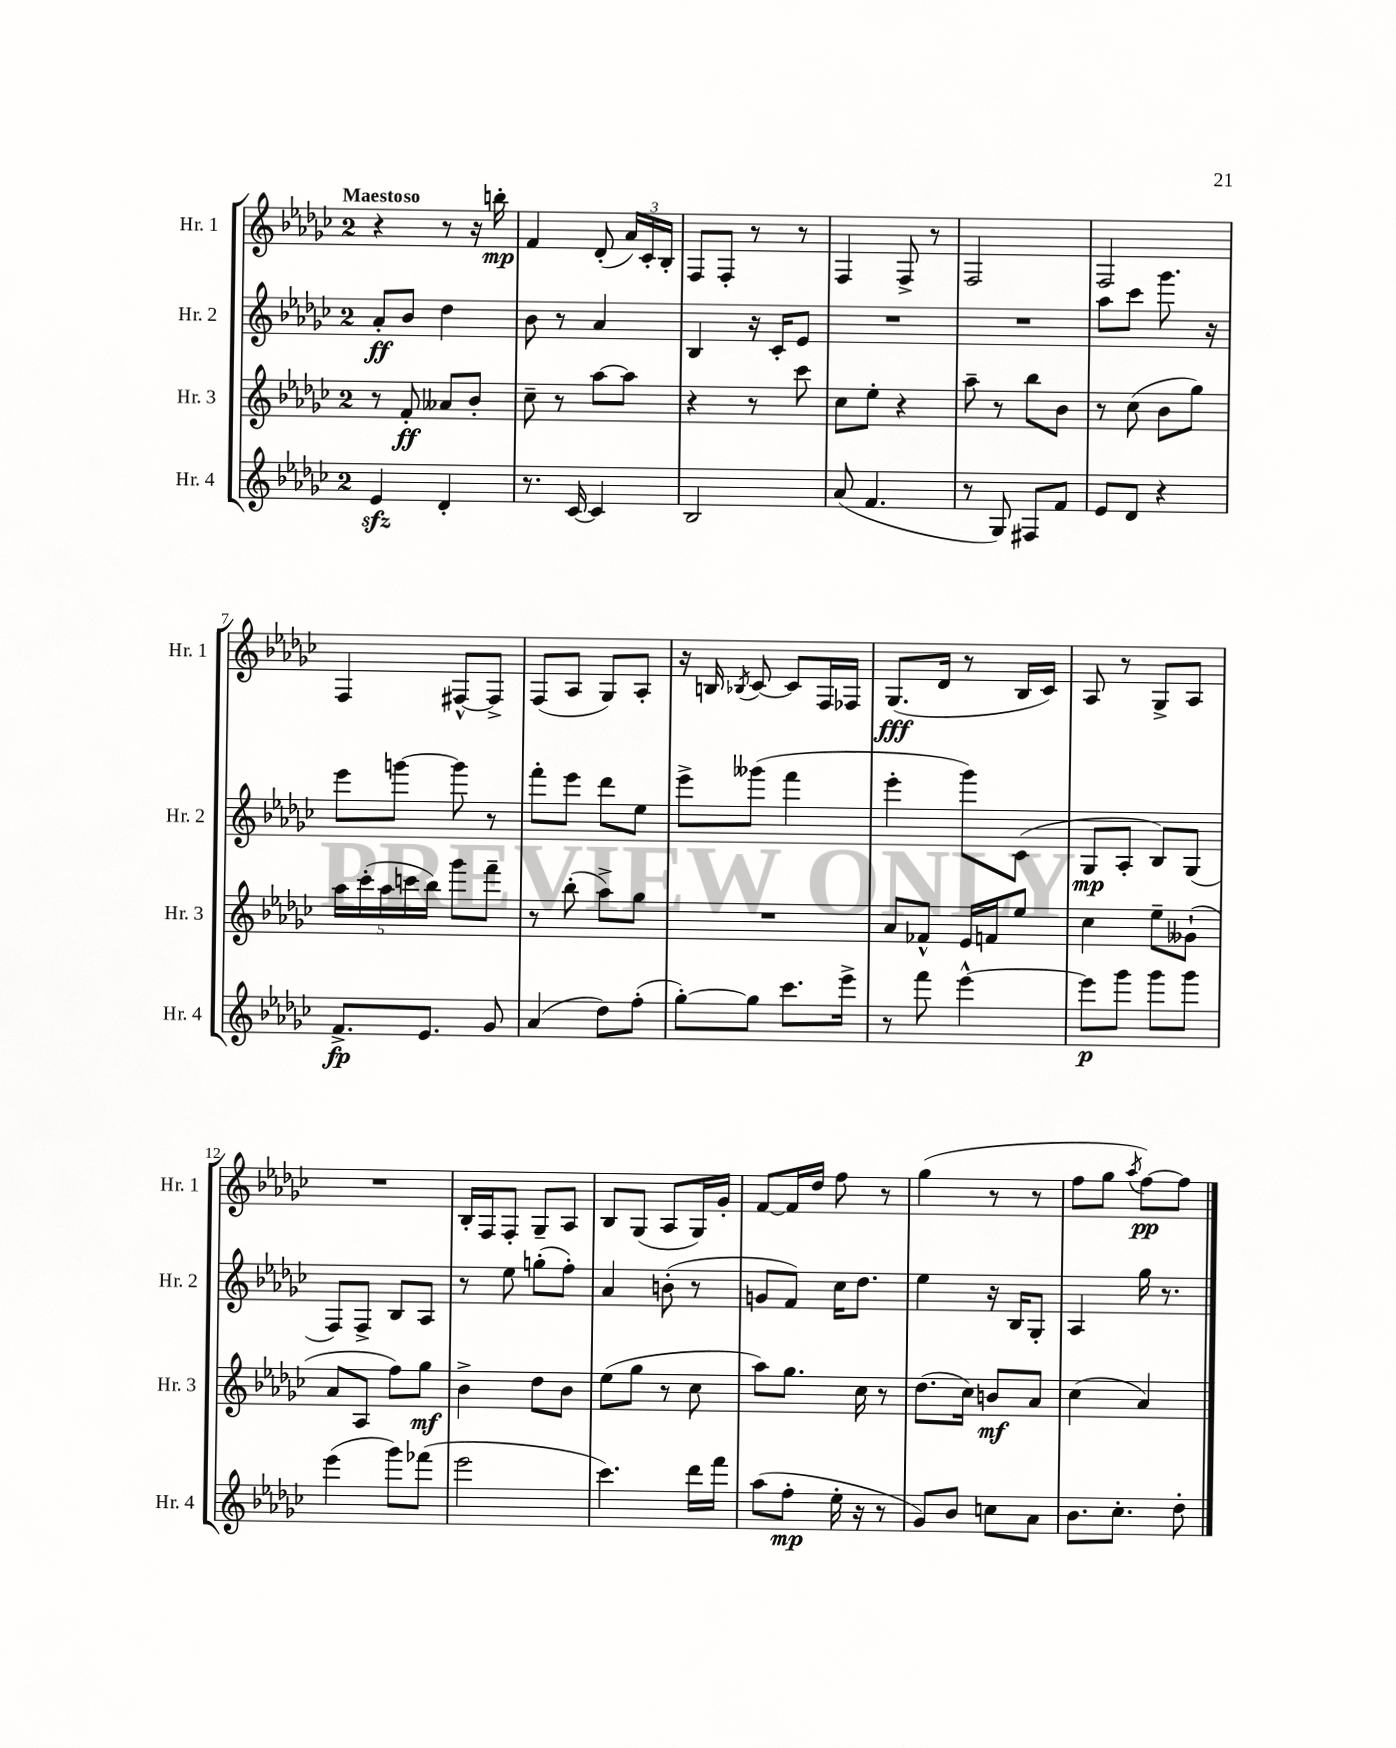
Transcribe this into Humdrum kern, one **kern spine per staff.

**kern	**kern	**kern	**kern
*staff4	*staff3	*staff2	*staff1
*clefG2	*clefG2	*clefG2	*clefG2
*k[b-e-a-d-g-c-]	*k[b-e-a-d-g-c-]	*k[b-e-a-d-g-c-]	*k[b-e-a-d-g-c-]
*M2/4	*M2/4	*M2/4	*M2/4
4e-/	8r	8a-'/L	4r
.	8f'/	8b-/J	.
4d-'/	8a--/L	4dd-\	8r
.	8b-'/J	.	16r
.	.	.	16bb'\
=	=	=	=
8.r	8cc-~\	8b-\	4f/
.	8r	8r	.
[16c-/	.	.	.
4c-/]	[8aa-\L	4a-/	(8d-'/
.	8aa-\]J	.	24a-/LL)
.	.	.	24c-'/
.	.	.	24B-'/JJ
=	=	=	=
2B-/	4r	4B-/	8F/L
.	.	.	8F'/J
.	8r	16r	8r
.	.	16c-'/LK	.
.	8ccc-\	8e-/J	8r
=	=	=	=
(8a-/	8cc-\L	2r	4F/
4.f/	8ee-'\J	.	.
.	4r	.	8F^/
.	.	.	8r
=	=	=	=
8r	8aa-~\	2r	2F/
8G-/)	8r	.	.
8F#/L	8bb-\L	.	.
8f/J	8b-\J	.	.
=	=	=	=
8e-/L	8r	8aa-\L	2F/
8d-/J	(8cc-\	8ccc-\J	.
4r	8b-\L	8.ggg-\	.
.	8gg-\J)	.	.
.	.	16r	.
=	=	=	=
8.f^/L	20aa-\LL	8eee-\L	4F/
.	(20ccc-'\	.	.
.	20aa-\	.	.
.	.	[8ggg\J	.
.	20ccc\	.	.
8.e-/J	.	.	.
.	20bb-\JJ)	.	.
.	8ggg-\L	8ggg\]	[8F#^^/L
8g-/	8fff~\J	8r	8F#^/]J
=	=	=	=
(4a-/	8r	8fff'\L	(8F/L
.	(8bb-'\	8eee-\J	8A-/J
8dd-\L)	8aa-^\L)	8ddd-\L	8G-/L)
(8ff'\J	8gg-\J	8ee-\J	8A-'/J
=	=	=	=
[8gg-'\L)	2r	8eee-^\L	16r
.	.	.	16B/
.	.	.	8qB-/
8gg-\]J	.	(8ggg--\J	[8c-/
8.ccc-\L	.	4fff\	8c-/]L
.	.	.	16F/L
16eee-^\Jk	.	.	16F-/JJ
=	=	=	=
8r	8a-/L	4eee-'\	(8.G-/L
8fff\	8f-^^/J	.	.
.	.	.	16d-/Jk
[4eee-^^\	16e-/LL	8ggg-\L)	8r
.	16f/J	.	.
.	8ee-/J	(8c-\J	16B-/LL
.	.	.	16c-/JJ)
=	=	=	=
8eee-\]L	4cc-\	8G-/L	8A-/
8ggg-\J	.	8A-'/J	8r
8ggg-\L	8ee-~\L	8B-/L)	8G-^/L
8ggg-\J	(8g--`\J	(8G-/J	8A-/J
=	=	=	=
(4eee-\	8a-/L	8F/L)	2r
.	8A-/J	8F^/J	.
8ggg-\L)	8ff\L)	8B-/L	.
(8fff-\J	8gg-\J	8A-/J	.
=	=	=	=
2eee-\	4b-^\	8r	16B-'/LL
.	.	.	16F/J
.	.	8ee-\	8F'/J
.	8dd-\L	(8gg'\L	8G-~/L
.	8b-\J	8ff'\J)	8A-/J
=	=	=	=
4.ccc-\)	(8ee-\L	4a-/	8B-/L
.	8gg-\J	.	(8G-/J
.	8r	(8b'\	8A-/L
16ddd-\LL	8cc-\	8r	16G-/L)
16fff\JJ	.	.	16g-'/JJ
=	=	=	=
(8aa-\L	8aa-\L)	8g/L	[8f/L
8ff'\J	8.gg-\J	8f/J)	16f/]L
.	.	.	16dd-/JJ
16ee-'\	.	16cc-\LK	8ff\
16r	16cc-\	8.dd-\J	.
8r	8r	.	8r
=	=	=	=
8g-/L)	(8.dd-\L	4ee-\	(4gg-\
8b-/J	.	.	.
.	16cc-\Jk)	.	.
8cc\L	8b/L	16r	8r
.	.	16B-/LK	.
8a-\J	8a-/J	8G-'/J	8r
=	=	=	=
8.b-\L	(4cc-\	4A-/	8ff\L
.	.	.	8gg-\J
8.cc-'\J	.	.	.
.	.	.	8qaa-/
.	4a-/)	16gg-\	[8ff\L)
.	.	8.r	.
8dd-'\	.	.	8ff\]J
==	==	==	==
*-	*-	*-	*-
